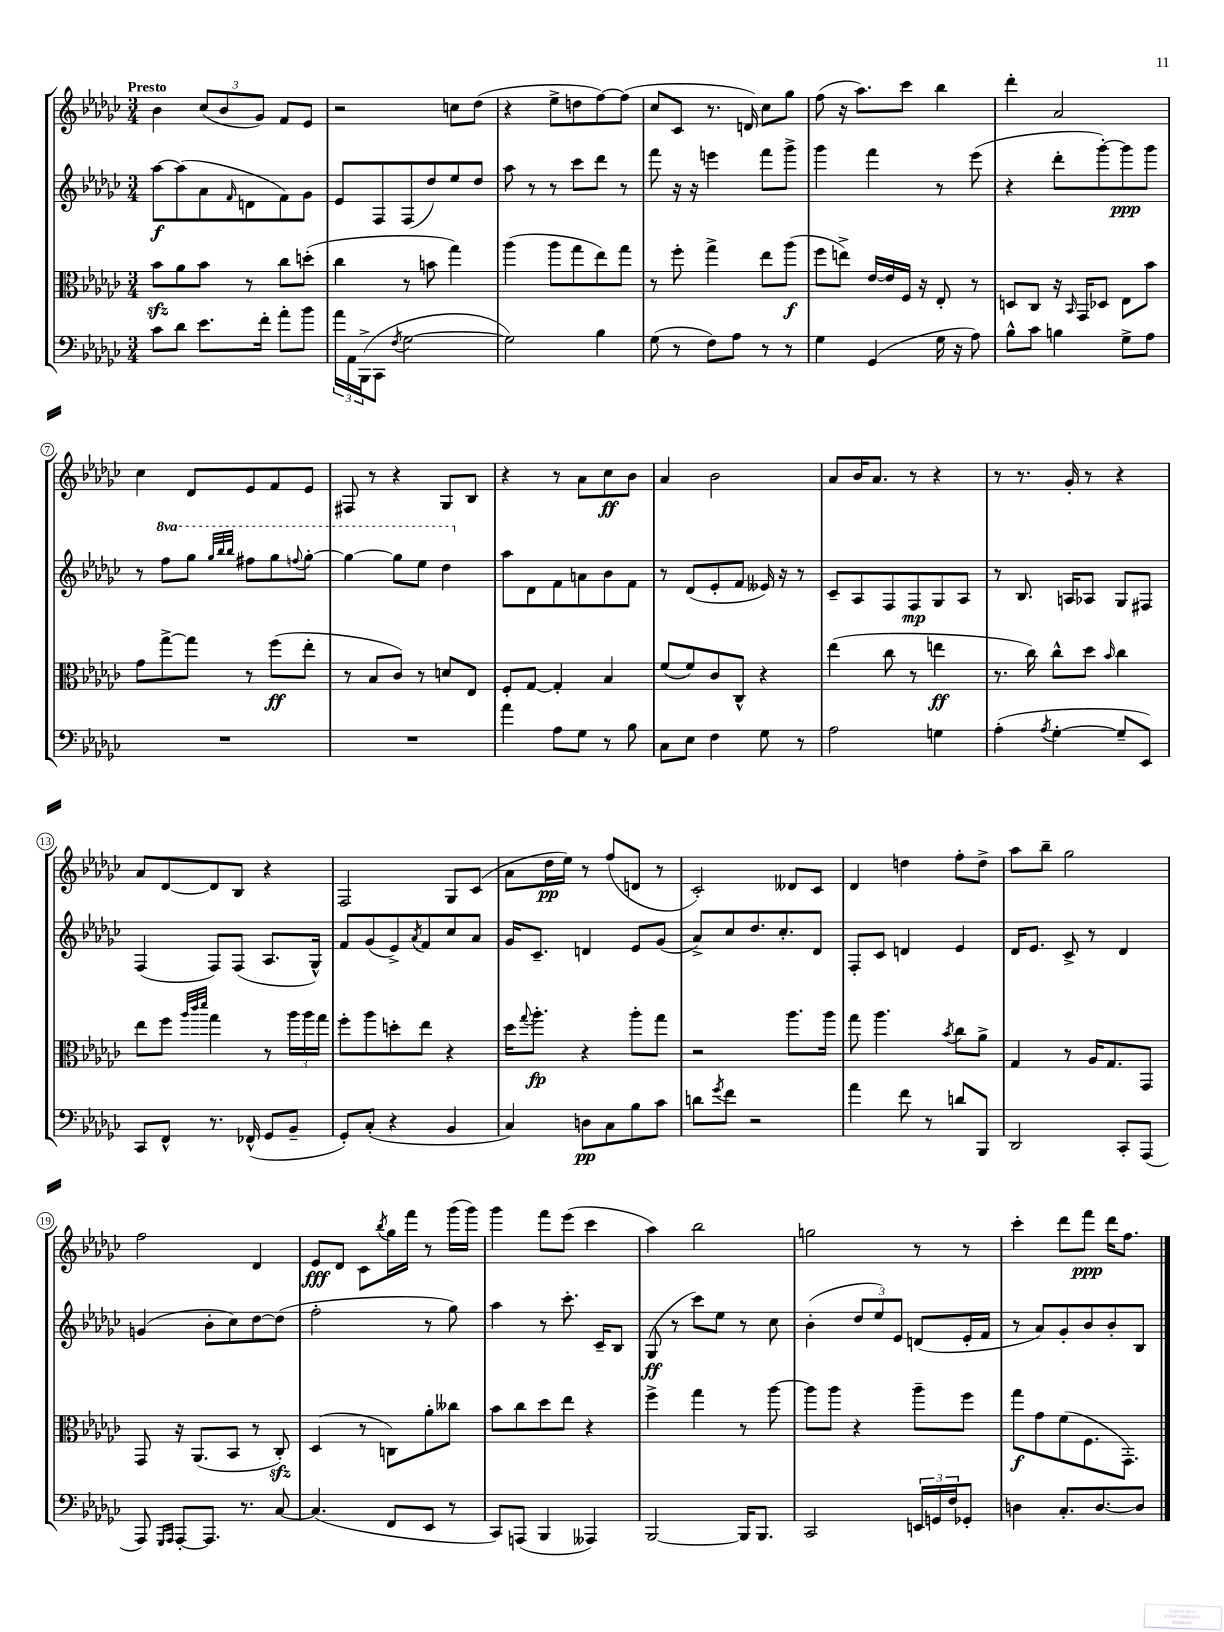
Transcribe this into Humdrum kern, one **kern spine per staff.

**kern	**kern	**kern	**kern
*staff4	*staff3	*staff2	*staff1
*clefF4	*clefC3	*clefG2	*clefG2
*k[b-e-a-d-g-c-]	*k[b-e-a-d-g-c-]	*k[b-e-a-d-g-c-]	*k[b-e-a-d-g-c-]
*M3/4	*M3/4	*M3/4	*M3/4
8c-\L	8b-\L	[8aa-\L	4b-\
8d-\J	8a-\	(8aa-\]	.
8.e-\L	8b-\J	8a-\	(12cc-/L
.	.	.	12b-/
.	.	16qqf/	.
.	8r	8d\	.
.	.	.	12g-/J)
16f'\Jk	.	.	.
8a-'\L	8cc-\L	8f\)	8f/L
8b-\J	(8dd'\J	8g-\J	8e-/J
=	=	=	=
24a-\LL	4cc-\	8e-/L	2r
24AA-\	.	.	.
(24BBB-^\J	.	.	.
8CC-\J	.	8F/	.
8qF/	.	.	.
[2G-\	8r	(8F/	.
.	8b\	8dd-/)	.
.	4gg-\)	8ee-/	8cc\L
.	.	8dd-/J	(8dd-\J
=	=	=	=
2G-\])	(4aa-\	8aa-\	4r
.	.	8r	.
.	8aa-\L	8r	8ee-^\L
.	8gg-\	8ccc-\L	8dd\
4B-\	8ee-\)	8ddd-\J	[8ff\)
.	8gg-\J	8r	(8ff\]J
=	=	=	=
(8G-\	8r	8fff\	8cc-/L
8r	8ff'\	16r	8c-/J
.	.	16r	.
8F\L)	4gg-^\	4eee\	8.r
8A-\J	.	.	.
.	.	.	16d/)
8r	8ee-\L	8fff\L	8cc-\L
8r	(8aa-\J	8ggg-^\J	8gg-\J
=	=	=	=
4G-\	8ff\L	4ggg-\	(8ff\
.	8ee^\J)	.	16r
.	.	.	8.aa-\L)
(4GG-/	[16e-/LL	4fff\	.
.	16e-/]	.	.
.	16F/JJ	.	8ccc-\J
.	16r	.	.
16G-\	8E-'/	8r	4bb-\
16r	.	.	.
8A-\)	8r	(8eee-\	.
=	=	=	=
8B-^^\L	8D/L	4r	4ddd-'\
8c-\J	8C-/J	.	.
4B\	16r	8ddd-'\L	2a-/
.	16qqBB-/	.	.
.	16GG-/LK	.	.
.	8D-/J	[8ggg-'\)	.
8G-^\L	8E-\L	8ggg-\]	.
8A-\J	8b-\J	8ggg-\J	.
=	=	=	=
2.r	8g-\L	8r	4cc-\
.	[8gg-^\	8fff\L	.
.	8gg-\]J	8ggg-\J	8d-/L
.	.	32qqggg-/LLL	.
.	.	32qqbbb-/	.
.	.	32qqbbb-/JJJ	.
.	8r	8fff#\L	8e-/
.	(8ff\L	8ggg-\	8f/
.	.	8qqfff/	.
.	8ee-'\J	[8ggg-'\J	8e-/J
=	=	=	=
2.r	8r	4ggg-\_	8F#/
.	8B-/L	.	8r
.	8c-/J)	8ggg-\]L	4r
.	8r	8eee-\J	.
.	8d/L	4ddd-\	8G-/L
.	8E-/J	.	8B-/J
=	=	=	=
4a-\	8F'/L	8aa-\L	4r
.	[8G-/J	8d-\	.
8A-\L	4G-'/]	8f\	8r
8G-\J	.	8a\	8a-\L
8r	4B-/	8b-\	8cc-\
8B-\	.	8f\J	8b-\J
=	=	=	=
8C-\L	(8f/L	8r	4a-/
8E-\J	8f/)	(8d-/L	.
4F\	8c-/	8e-'/	2b-\
.	8C-^^/J	8f/J	.
8G-\	4r	16e--/)	.
.	.	16r	.
8r	.	8r	.
=	=	=	=
2A-\	(4ee-\	8c-~/L	8a-/L
.	.	8A-/	16b-/K
.	.	.	8.a-/J
.	8cc-\	8F/	.
.	8r	8F/	8r
4G\	4ee\	8G-/	4r
.	.	8A-/J	.
=	=	=	=
(4A-'\	8.r	8r	8r
.	.	8.B-/	8.r
.	16cc-\)	.	.
8qA-/	.	.	.
[4G-'\	8cc-^^\L	.	.
.	.	16A/LK	16g-'/
.	8dd-\J	8A-/J	8r
.	16qqb-/	.	.
8G-~/]L	4cc-\	8G-/L	4r
8EE-/J)	.	8F#/J	.
=	=	=	=
8CC-/L	8ee-\L	(4F/	8a-/L
8FF^^/J	8ff\J	.	[8d-/
.	32qqaa-/LLL	.	.
.	32qqccc-/	.	.
.	32qqddd-/JJJ	.	.
8.r	4gg-\	8F/L)	8d-/]
.	.	(8F/J	8B-/J
(16FF-^^/	.	.	.
8GG-/L	8r	8.A-/L	4r
8BB-~/J	24aa-\LL	.	.
.	24aa-\	.	.
.	.	16G-^^/Jk)	.
.	24gg-\JJ	.	.
=	=	=	=
8GG-'/L)	8ff'\L	8f/L	2F/
(8C-'/J	8aa-\	(8g-/	.
4r	8dd'\	8e-^/)	.
.	.	8qa-/	.
.	8ee-\J	8f/	.
4BB-/	4r	8cc-/	8G-/L
.	.	8a-/J	(8c-/J
=	=	=	=
4C-/)	16dd-\LK	16g-/LK	8a-\L
.	8qqgg-/	.	.
.	8.aa-'\J	8.c-~/J	.
.	.	.	16dd-\L
.	.	.	16ee-\JJ)
8D\L	4r	4d/	8r
8C-\	.	.	(8ff/L
8B-\	8aa-'\L	8e-/L	8d/J
8c-\J	8gg-\J	(8g-/J	8r
=	=	=	=
8d\L	2r	8a-^/L)	2c-'/)
8qg-/	.	.	.
8f\J	.	8cc-/	.
2r	.	8.dd-/	.
.	.	8.cc-'/	.
.	8.aa-\L	.	8d--/L
.	.	8d-/J	8c-/J
.	16aa-\Jk	.	.
=	=	=	=
4a-\	8gg-\	8F'/L	4d-/
.	4.aa-\	8c-/J	.
8f\	.	4d/	4dd\
8r	.	.	.
.	8qb-/	.	.
8d/L	8cc-\L	4e-/	8ff'\L
8BBB-/J	8a-^\J	.	8dd^\J
=	=	=	=
2DD-/	4G-/	16d-/LK	8aa-\L
.	.	8.e-/J	.
.	.	.	8bb-~\J
.	8r	8c-^/	2gg-\
.	16A-/LK	8r	.
.	8.G-/	.	.
8CC-'/L	.	4d-/	.
(8AAA-/J	8GG-/J	.	.
=	=	=	=
8AAA-/)	8GG-/	(4g/	2ff\
16qqGGG-/LL	.	.	.
16qqAAA-/JJ	.	.	.
[8AAA-'/L	16r	.	.
.	(8.AA-/L	.	.
8.AAA-/]J	.	8b-'\L	.
.	8BB-/J	8cc-\)	.
8.r	.	.	.
.	8r	[8dd-\	4d-/
[8C-/	8C-'/)	(8dd-\]J	.
=	=	=	=
(4.C-/]	(4D-/	2ff'\	8e-/L
.	.	.	8d-/J
.	8r	.	8c-\L
.	.	.	8qbb-/
8FF/L	8C\L)	.	16gg-\L
.	.	.	16fff\JJ
8EE-/J	8a-'\	8r	8r
8r	8cc--\J	8gg-\)	(16ggg-\LL
.	.	.	16ggg-\JJ)
=	=	=	=
8CC-/L)	8b-\L	4aa-\	4ggg-\
(8AAA/J	8cc-\	.	.
4BBB-/	8dd-\	8r	8fff\L
.	8ee-\J	8.ccc-'\	(8eee-\J
4AAA--/)	4r	.	4ccc-\
.	.	16c-~/LK	.
.	.	8B-/J	.
=	=	=	=
[2BBB-/	4ff^\	(8G-/	4aa-\)
.	.	8r	.
.	4gg-\	8ccc-\L)	2bb-\
.	.	8ee-\J	.
16BBB-/]LK	8r	8r	.
8.BBB-/J	.	.	.
.	[8aa-\	8cc-\	.
=	=	=	=
2CC-/	8aa-\]L	(4b-'\	2gg\
.	8aa-\J	.	.
.	4r	12dd-/L	.
.	.	12ee-/)	.
.	.	12e-/J	.
24EE/LL	8aa-~\L	(8d/L	8r
24GG/	.	.	.
24F/J	.	.	.
8GG-'/J	8ff\J	16e-'/L	8r
.	.	16f/JJ	.
=	=	=	=
4D\	8gg-\L	8r	4ccc-'\
.	8g-\	8a-/L)	.
8.C-'/L	(8f\	8g-'/	8ddd-\L
.	8.F\	8b-/	8fff\J
[8.D/	.	.	.
.	.	8b-'/	16ddd-\LK
.	8.GG-'\J)	.	8.ff\J
8D/]J	.	8B-/J	.
==	==	==	==
*-	*-	*-	*-
